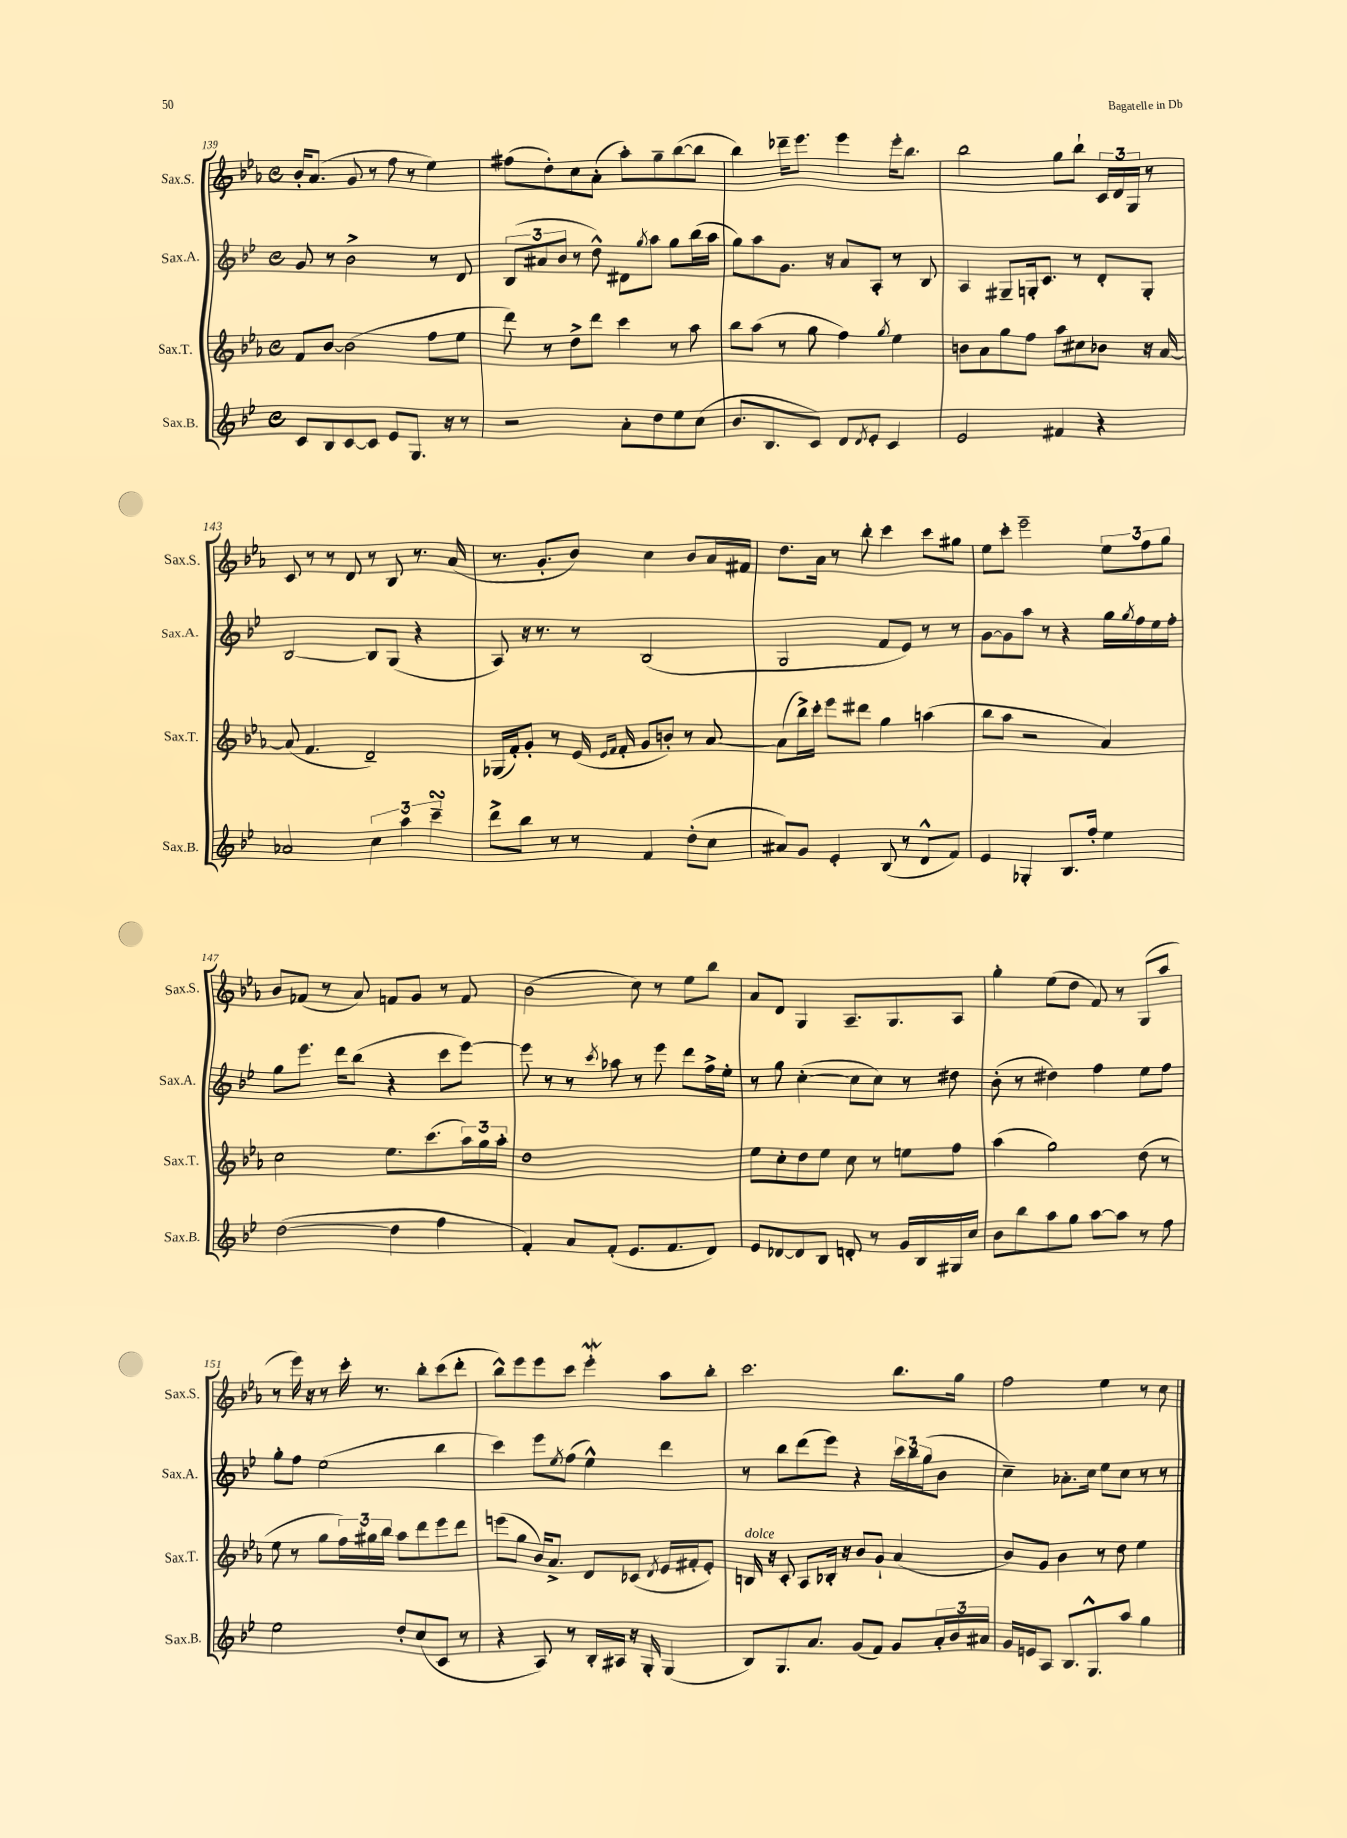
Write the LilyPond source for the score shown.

<<
\new StaffGroup <<
\new Staff = "s0" \with { instrumentName = "Sax.S." shortInstrumentName = "Sax.S." } {
    \clef treble \key ees \major \defaultTimeSignature \time 4/4
    bes'16-. aes'8.( g'8 r8 f''8 r8 ees''4) |
    fis''8( d''8-.) c''8 aes'8-.( aes''8-.) g''8-- bes''8~( bes''8 |
    bes''4) des'''16-- ees'''8. ees'''4 ees'''16-. bes''8. |
    bes''2 g''8 bes''8-! \tuplet 3/2 { c'16 d'16 g16 } r8 |
    c'8 r8 r8 d'8 r8 bes8 r8. aes'16( |
    r8. g'8.-. bes'8) c''4 bes'8 aes'16 fis'16 |
    d''8. aes'16 r8 bes''8-. c'''4 c'''8 gis''8 |
    ees''8 c'''8-. ees'''2-- \tuplet 3/2 { ees''8 f''8 g''8 } |
    bes'8 fes'8( r8 aes'8) f'8 g'8 r8 f'8 |
    bes'2( c''8) r8 ees''8 bes''8 |
    aes'8 d'8 g4 aes8.-- g8. aes8 |
    g''4-. ees''8( d''8 f'8) r8 g8( aes''8 |
    r8 ees'''16) r16 r8 c'''16-. r8. bes''8-. c'''8( d'''8-. |
    bes''8-^) ees'''8 ees'''8 c'''8 ees'''4-.\mordent aes''8 bes''8-. |
    c'''2. bes''8. g''16 |
    f''2 ees''4 r8 c''8 \bar "|." |
}
\new Staff = "s1" \with { instrumentName = "Sax.A." shortInstrumentName = "Sax.A." } {
    \clef treble \key bes \major \defaultTimeSignature \time 4/4
    g'8 r8 bes'2-> r8 d'8 |
    \tuplet 3/2 { bes8( ais'8 bes'8 } r8 d''8-^) dis'8 \acciaccatura { g''8 } a''8 g''8 bes''16( a''16 |
    g''8) a''8 g'8. r16 a'8 a8-. r8 bes8 |
    a4 gis8-- g16-. c'8. r8 d'8-. g8-. |
    bes2~ bes8 g8( r4 |
    a8) r16 r8. r8 bes2( |
    g2 f'8 ees'8) r8 r8 |
    g'8~ g'8 a''8 r8 r4 g''16 \acciaccatura { g''8 } f''16 ees''16 f''16-. |
    g''8 ees'''8. d'''16 bes''8( r4 c'''8 ees'''8~) |
    ees'''8 r8 r8 \acciaccatura { c'''8 } aes''8 r8 ees'''8 d'''8 f''16-> ees''16-. |
    r8 g''8 c''4~-.( c''8 c''8) r8 dis''8 |
    bes'8-.( r8 dis''4) f''4 ees''8 f''8 |
    g''8-. f''8 ees''2( bes''4 |
    c'''4) ees'''8 \acciaccatura { ees''8 } f''8( ees''4-^) d'''4 |
    r8 bes''8 d'''8( ees'''8) r4 \tuplet 3/2 { c'''16 bes''16 g''16( } bes'8 |
    c''4--) aes'8.-. c''16 ees''8 c''8 r8 r8 \bar "|." |
}
\new Staff = "s2" \with { instrumentName = "Sax.T." shortInstrumentName = "Sax.T." } {
    \clef treble \key ees \major \defaultTimeSignature \time 4/4
    f'8 bes'8~ bes'2( f''8 ees''8 |
    d'''8) r8 d''8-> d'''8 c'''4 r8 aes''8 |
    bes''8 aes''8( r8 g''8 f''4) \acciaccatura { g''8 } ees''4 |
    b'8 aes'8 g''8 f''8 aes''8 cis''8 bes'8 r16 aes'16~ |
    aes'8( f'4. d'2--) |
    ges16( f'16-.) g'8-. r8 ees'16( \grace { ees'16 f'16 } f'16-. g'8 b'8-.) r8 aes'8~ |
    aes'8( bes''16->) c'''16-. ees'''8 dis'''8 g''4 a''4( |
    bes''8 aes''8 r2 aes'4) |
    c''2 ees''8. c'''8.( \tuplet 3/2 { aes''16) g''16 aes''16-. } |
    d''1 |
    ees''8 c''8-. d''8 ees''8 c''8 r8 e''8 f''8 |
    aes''4( g''2) d''8( r8 |
    ees''8 r8 g''8 \tuplet 3/2 { f''16) gis''16 bes''16 } aes''8 d'''8 ees'''8 d'''8 |
    e'''8( g''8 bes'16) aes'8.-> d'8 ces'8( \acciaccatura { d'8 } ees'16 fis'16-. ees'8-.) |
    b16^\markup { \italic "dolce" } r16 c'8-. aes8 bes16-. r16 bes'8 g'8-! aes'4( |
    bes'8) g'8 bes'4 r8 d''8 ees''4 \bar "|." |
}
\new Staff = "s3" \with { instrumentName = "Sax.B." shortInstrumentName = "Sax.B." } {
    \clef treble \key bes \major \defaultTimeSignature \time 4/4
    c'8 bes8 c'8~ c'8 ees'8 g8. r16 r8 |
    r2 a'8-. d''8 ees''8 c''8( |
    bes'8. bes8. c'8) d'8 \acciaccatura { d'8 } ees'8-. c'4 |
    ees'2 fis'4 r4 |
    aes'2 \tuplet 3/2 { c''4 a''4 c'''4--\turn } |
    d'''8-> bes''8 r8 r8 f'4 d''8-.( c''8 |
    ais'8) g'8 ees'4-. bes8( r8 d'8-^ f'8) |
    ees'4 ges4-. bes8. f''16-. ees''4 |
    d''2~( d''4 f''4 |
    f'4-.) a'8 f'8-.( ees'8. f'8. d'8) |
    ees'8 des'8~ des'8 bes8 d'8-. r8 g'16 bes16 gis16 c''16 |
    bes'8 bes''8 a''8 g''8 a''8~ a''8 r8 f''8 |
    ees''2 d''8-. c''8( c'8 r8 |
    r4 a8) r8 bes16-. ais16 r16 g16-. g4( |
    bes8) g8. a'8. g'8( f'8) g'8 \tuplet 3/2 { a'16-. bes'16 ais'16 } |
    g'16 e'16 a8 bes8. g8.-^ a''8 g''4 \bar "|." |
}
>>
>>
\layout { \context { \Score currentBarNumber = #139 } }
